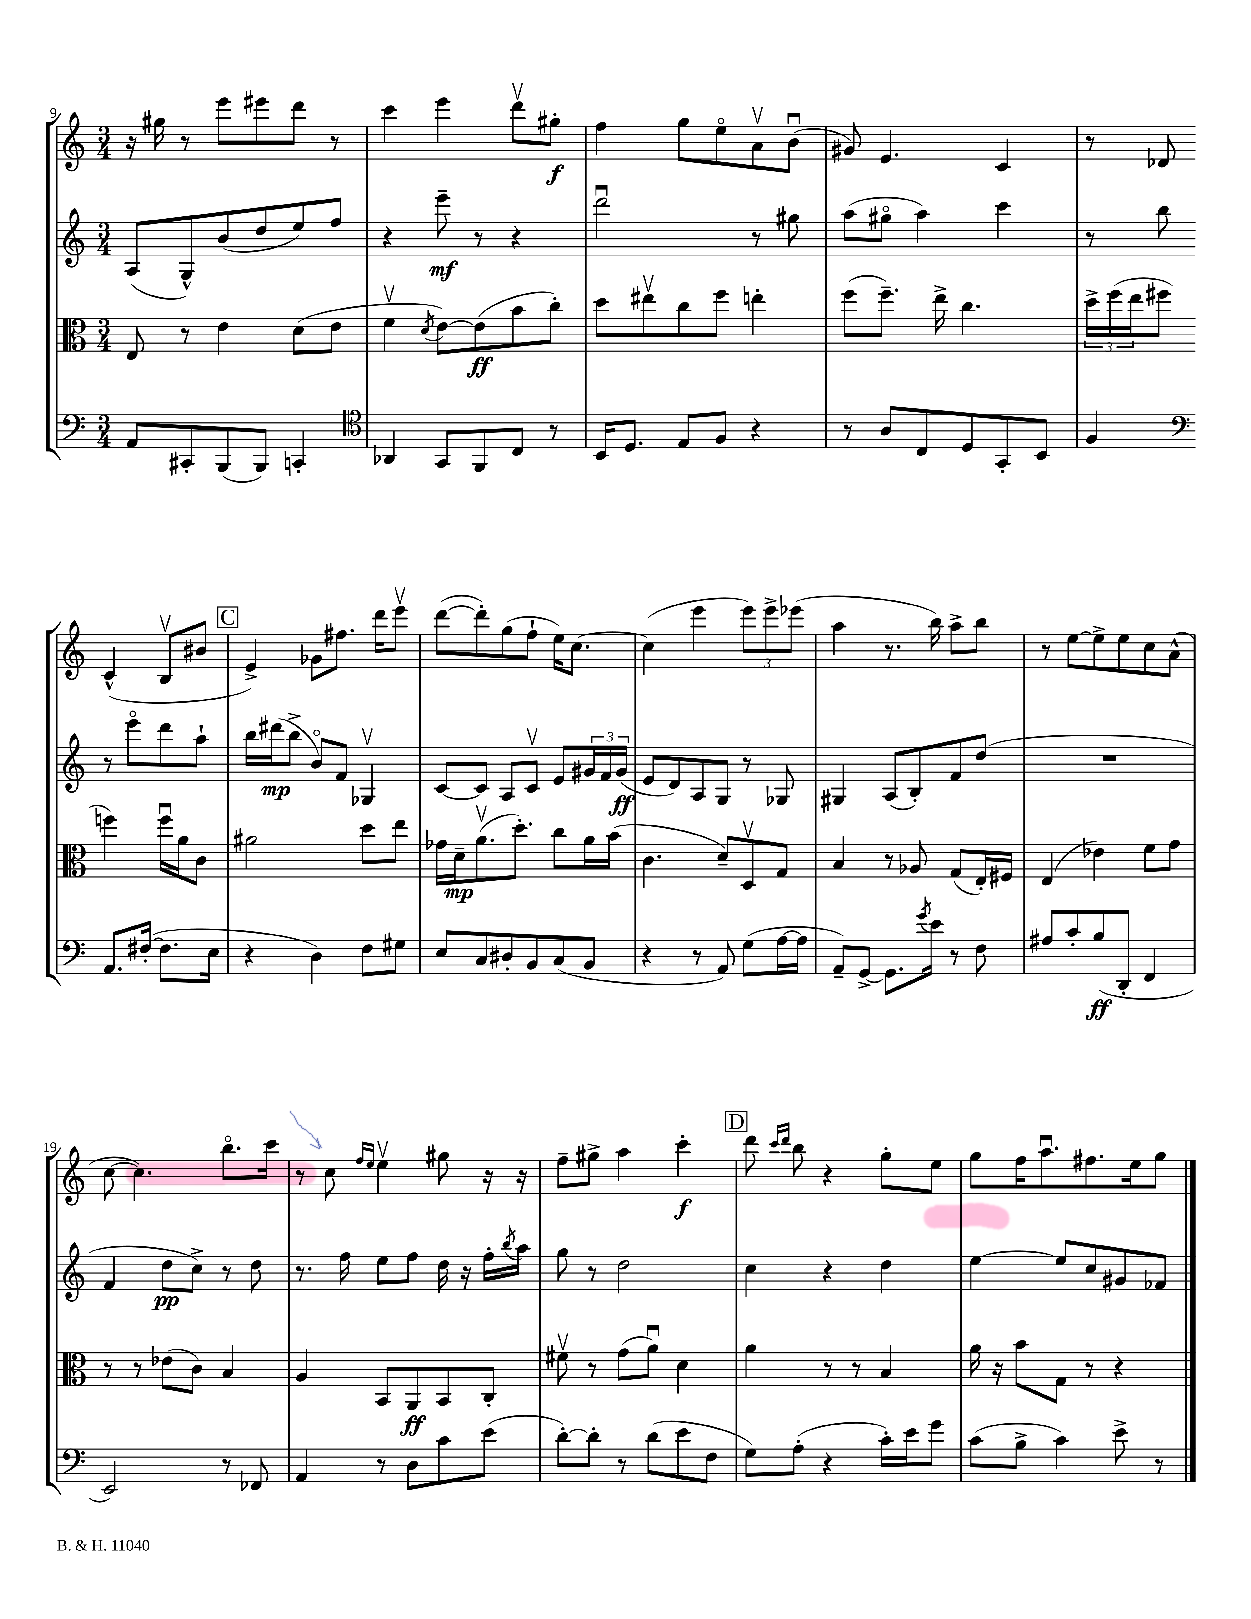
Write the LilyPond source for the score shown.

<<
\new StaffGroup <<
\new Staff = "s0" {
    \clef treble \key c \major \numericTimeSignature \time 3/4
    r16 gis''16 r8 e'''8 eis'''8 d'''8 r8 |
    c'''4 e'''4 d'''8\upbow gis''8-.\f |
    f''4 g''8 e''8\flageolet a'8\upbow b'8\downbow( |
    gis'8) e'4. c'4 |
    r8 des'8 c'4-^( b8\upbow bis'8 |
    \mark \markup { \box "C" } e'4->) ges'8 fis''8. d'''16 e'''8\upbow |
    d'''8~( d'''8-.) g''8( f''8-! e''16) c''8.~ |
    c''4( e'''4 \tuplet 3/2 { e'''8) e'''8-> ees'''8( } |
    a''4 r8. b''16) a''8-> b''8 |
    r8 e''8~ e''8-> e''8 c''8 a'8-^( |
    c''8~ c''4.) b''8.\flageolet c'''16 |
    r8 c''8 \grace { f''16 e''16 } e''4\upbow gis''8 r16 r16 |
    f''8-- gis''8-> a''4 c'''4-.\f |
    \mark \markup { \box "D" } d'''8 \grace { c'''16 d'''16 } b''8 r4 g''8-. e''8 |
    g''8 f''16 a''8.\downbow fis''8. e''16 g''8 \bar "|." |
}
\new Staff = "s1" {
    \clef treble \key c \major \numericTimeSignature \time 3/4
    a8( g8-^) b'8( d''8 e''8) f''8 |
    r4 e'''8--\mf r8 r4 |
    d'''2\downbow r8 gis''8 |
    a''8( gis''8\flageolet a''4) c'''4 |
    r8 b''8 r8 e'''8\flageolet d'''8 a''8-! |
    \mark \markup { \box "C" } b''16 dis'''16\mp( b''8-> b'8\flageolet) f'8 ges4\upbow |
    c'8~ c'8 a8 c'8\upbow e'8 \tuplet 3/2 { gis'16 f'16 gis'16\ff( } |
    e'8 d'8) a8 g8 r8 ges8 |
    gis4 a8( b8-.) f'8 d''8( |
    R2. |
    f'4 d''8\pp c''8->) r8 d''8 |
    r8. f''16 e''8 f''8 d''16 r16 f''16-. \acciaccatura { b''8 } a''16 |
    g''8 r8 d''2 |
    \mark \markup { \box "D" } c''4 r4 d''4 |
    e''4~ e''8 c''8 gis'8 fes'8 \bar "|." |
}
\new Staff = "s2" {
    \clef alto \key c \major \numericTimeSignature \time 3/4
    e8 r8 e'4 d'8( e'8 |
    f'4\upbow \acciaccatura { d'8 } e'8~) e'8\ff( b'8 c''8-.) |
    d''8 eis''8\upbow c''8 f''8 e''4-. |
    f''8( f''8.--) e''16-> c''4. |
    \tuplet 3/2 { d''16-> f''16( e''16 } fis''8 f''4) f''16\downbow a'16 c'8 |
    \mark \markup { \box "C" } ais'2 d''8 e''8 |
    ges'16 d'16--\mp a'8.\upbow( d''8.-.) c''8 a'16 b'16( |
    c'4. d'8--) d8\upbow g8 |
    b4 r8 aes8 g8( e16-.) fis16 |
    e4( ees'4) f'8 g'8 |
    r8 r8 ees'8( c'8) b4 |
    a4 b,8 a,8\ff b,8 c8-. |
    fis'8\upbow r8 g'8( a'8\downbow) d'4 |
    \mark \markup { \box "D" } a'4 r8 r8 b4 |
    a'16 r16 b'8 g8 r8 r4 \bar "|." |
}
\new Staff = "s3" {
    \clef bass \key c \major \numericTimeSignature \time 3/4
    a,8 cis,8-. b,,8( b,,8) c,4-. |
    \clef tenor aes,4 g,8 f,8 c8 r8 |
    b,16 d8. e8 f8 r4 |
    r8 a8 c8 d8 g,8-. b,8 |
    f4 \clef bass a,8. fis16~-.( fis8. e16 |
    \mark \markup { \box "C" } r4 d4) f8 gis8 |
    e8 c8 dis8-. b,8 c8( b,8 |
    r4 r8 a,8) g8( a16~ a16 |
    a,8--) g,8~-> g,8. \acciaccatura { g'8 } e'16 r8 f8 |
    ais8 c'8-. b8\ff( d,8-. f,4 |
    e,2) r8 fes,8 |
    a,4 r8 d8 c'8 e'8( |
    d'8~-.) d'8-. r8 d'8( e'8 f8 |
    \mark \markup { \box "D" } g8) a8-.( r4 c'16-.) e'16 g'8 |
    c'8( b8-> c'4) e'8-> r8 \bar "|." |
}
>>
>>
\layout { \context { \Score currentBarNumber = #9 } }
